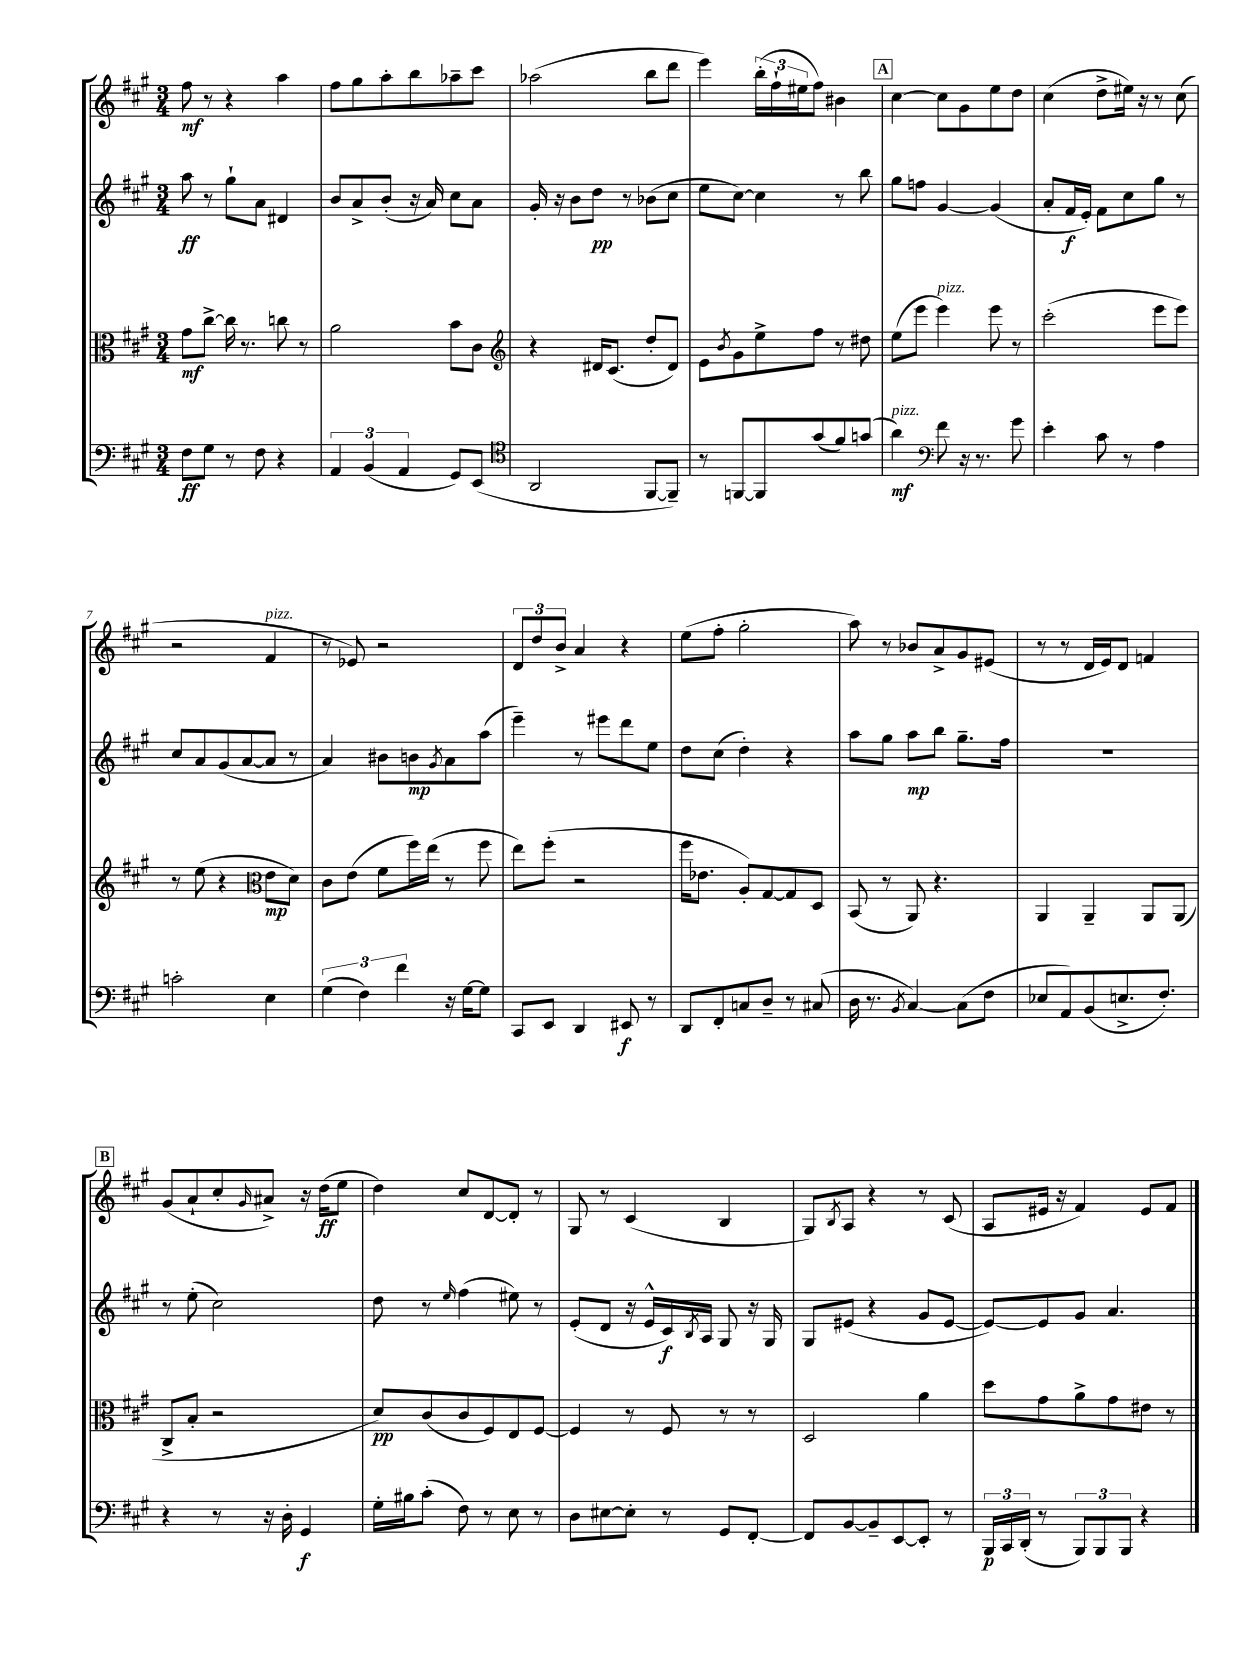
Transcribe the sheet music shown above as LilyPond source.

<<
\new StaffGroup <<
\new Staff = "s0" {
    \clef treble \key a \major \numericTimeSignature \time 3/4
    fis''8\mf r8 r4 a''4 |
    fis''8 gis''8 a''8-. b''8 aes''8-- cis'''8 |
    aes''2( b''8 d'''8 |
    e'''4) \tuplet 3/2 { b''16-.( fis''16-! eis''16 } fis''8) bis'4 |
    \mark \markup { \box "A" } cis''4~ cis''8 gis'8 e''8 d''8 |
    cis''4( d''8-> eis''16) r16 r8 cis''8( |
    r2 fis'4^\markup { \italic "pizz." } |
    r8 ees'8) r2 |
    \tuplet 3/2 { d'8 d''8 b'8-> } a'4 r4 |
    e''8( fis''8-. gis''2-. |
    a''8) r8 bes'8 a'8-> gis'8 eis'8( |
    r8 r8 d'16 e'16) d'8 f'4 |
    \mark \markup { \box "B" } gis'8( a'8-! cis''8-. \grace { gis'16 } ais'8->) r16 d''16\ff( e''8 |
    d''4) cis''8 d'8~ d'8-. r8 |
    gis8 r8 cis'4( b4 |
    gis8) \acciaccatura { b8 } a8 r4 r8 cis'8( |
    a8 eis'16 r16 fis'4) eis'8 fis'8 \bar "|." |
}
\new Staff = "s1" {
    \clef treble \key a \major \numericTimeSignature \time 3/4
    a''8\ff r8 gis''8-! a'8 dis'4 |
    b'8 a'8-> b'8-.( r16 a'16) cis''8 a'8 |
    gis'16-. r16 b'8 d''8\pp r8 bes'8( cis''8 |
    e''8 cis''8~) cis''4 r8 b''8 |
    \mark \markup { \box "A" } gis''8 f''8 gis'4~ gis'4( |
    a'8-. fis'16\f e'16-.) fis'8 cis''8 gis''8 r8 |
    cis''8 a'8 gis'8( a'8~ a'8 r8 |
    a'4) bis'8 b'8\mp \acciaccatura { gis'8 } a'8 a''8( |
    e'''4--) r8 eis'''8 d'''8 e''8 |
    d''8 cis''8( d''4-.) r4 |
    a''8 gis''8 a''8\mp b''8 gis''8.-- fis''16 |
    R2. |
    \mark \markup { \box "B" } r8 e''8-.( cis''2) |
    d''8 r8 \grace { e''16 } fis''4( eis''8) r8 |
    e'8-.( d'8 r16 e'16-^ cis'16\f) \acciaccatura { b8 } a16 gis8 r16 gis16 |
    gis8 eis'8( r4 gis'8 eis'8~ |
    eis'8~) eis'8 gis'8 a'4. \bar "|." |
}
\new Staff = "s2" {
    \clef alto \key a \major \numericTimeSignature \time 3/4
    gis'8\mf cis''8~-> cis''16 r8. c''8 r8 |
    a'2 b'8 cis'8 |
    \clef treble r4 dis'16 cis'8.( d''8-. dis'8) |
    e'8 \acciaccatura { b'8 } gis'8 e''8-> fis''8 r8 dis''8 |
    \mark \markup { \box "A" } e''8( e'''8 e'''4^\markup { \italic "pizz." }) e'''8 r8 |
    cis'''2-.( e'''8 e'''8) |
    r8 e''8( r4 \clef alto e'8\mp d'8) |
    cis'8 e'8( fis'8 fis''16) e''16( r8 fis''8 |
    e''8) fis''8-.( r2 |
    fis''16 ees'8. a8-.) gis8~ gis8 d8 |
    b,8( r8 a,8) r4. |
    a,4 a,4-- a,8 a,8( |
    \mark \markup { \box "B" } cis8-> b8-. r2 |
    d'8\pp) cis'8( cis'8 fis8) e8 fis8~ |
    fis4 r8 fis8 r8 r8 |
    d2 a'4 |
    d''8 gis'8 a'8-> gis'8 eis'8 r8 \bar "|." |
}
\new Staff = "s3" {
    \clef bass \key a \major \numericTimeSignature \time 3/4
    fis8\ff gis8 r8 fis8 r4 |
    \tuplet 3/2 { a,4 b,4( a,4 } gis,8) e,8( |
    \clef tenor a,2 fis,8~ fis,8--) |
    r8 f,8~ f,8 gis'8( fis'8) g'8( |
    \mark \markup { \box "A" } a'4\mf^\markup { \italic "pizz." }) \clef bass fis'8 r16 r8. gis'8 |
    e'4-. cis'8 r8 a4 |
    c'2-. e4 |
    \tuplet 3/2 { gis4( fis4) fis'4 } r16 gis16~ gis8 |
    cis,8 e,8 d,4 eis,8\f r8 |
    d,8 fis,8-. c8 d8-- r8 cis8( |
    d16 r8. \acciaccatura { b,8 } cis4~) cis8( fis8 |
    ees8 a,8) b,8( e8.-> fis8.-.) |
    \mark \markup { \box "B" } r4 r8 r16 d16-. gis,4\f |
    gis16-. bis16 cis'8-.( fis8) r8 e8 r8 |
    d8 eis8~ eis8-. r8 gis,8 fis,8~-. |
    fis,8 b,8~ b,8-- e,8~ e,8-. r8 |
    \tuplet 3/2 { b,,16\p cis,16 d,16-.( } r8 \tuplet 3/2 { b,,8) b,,8 b,,8 } r4 \bar "|." |
}
>>
>>
